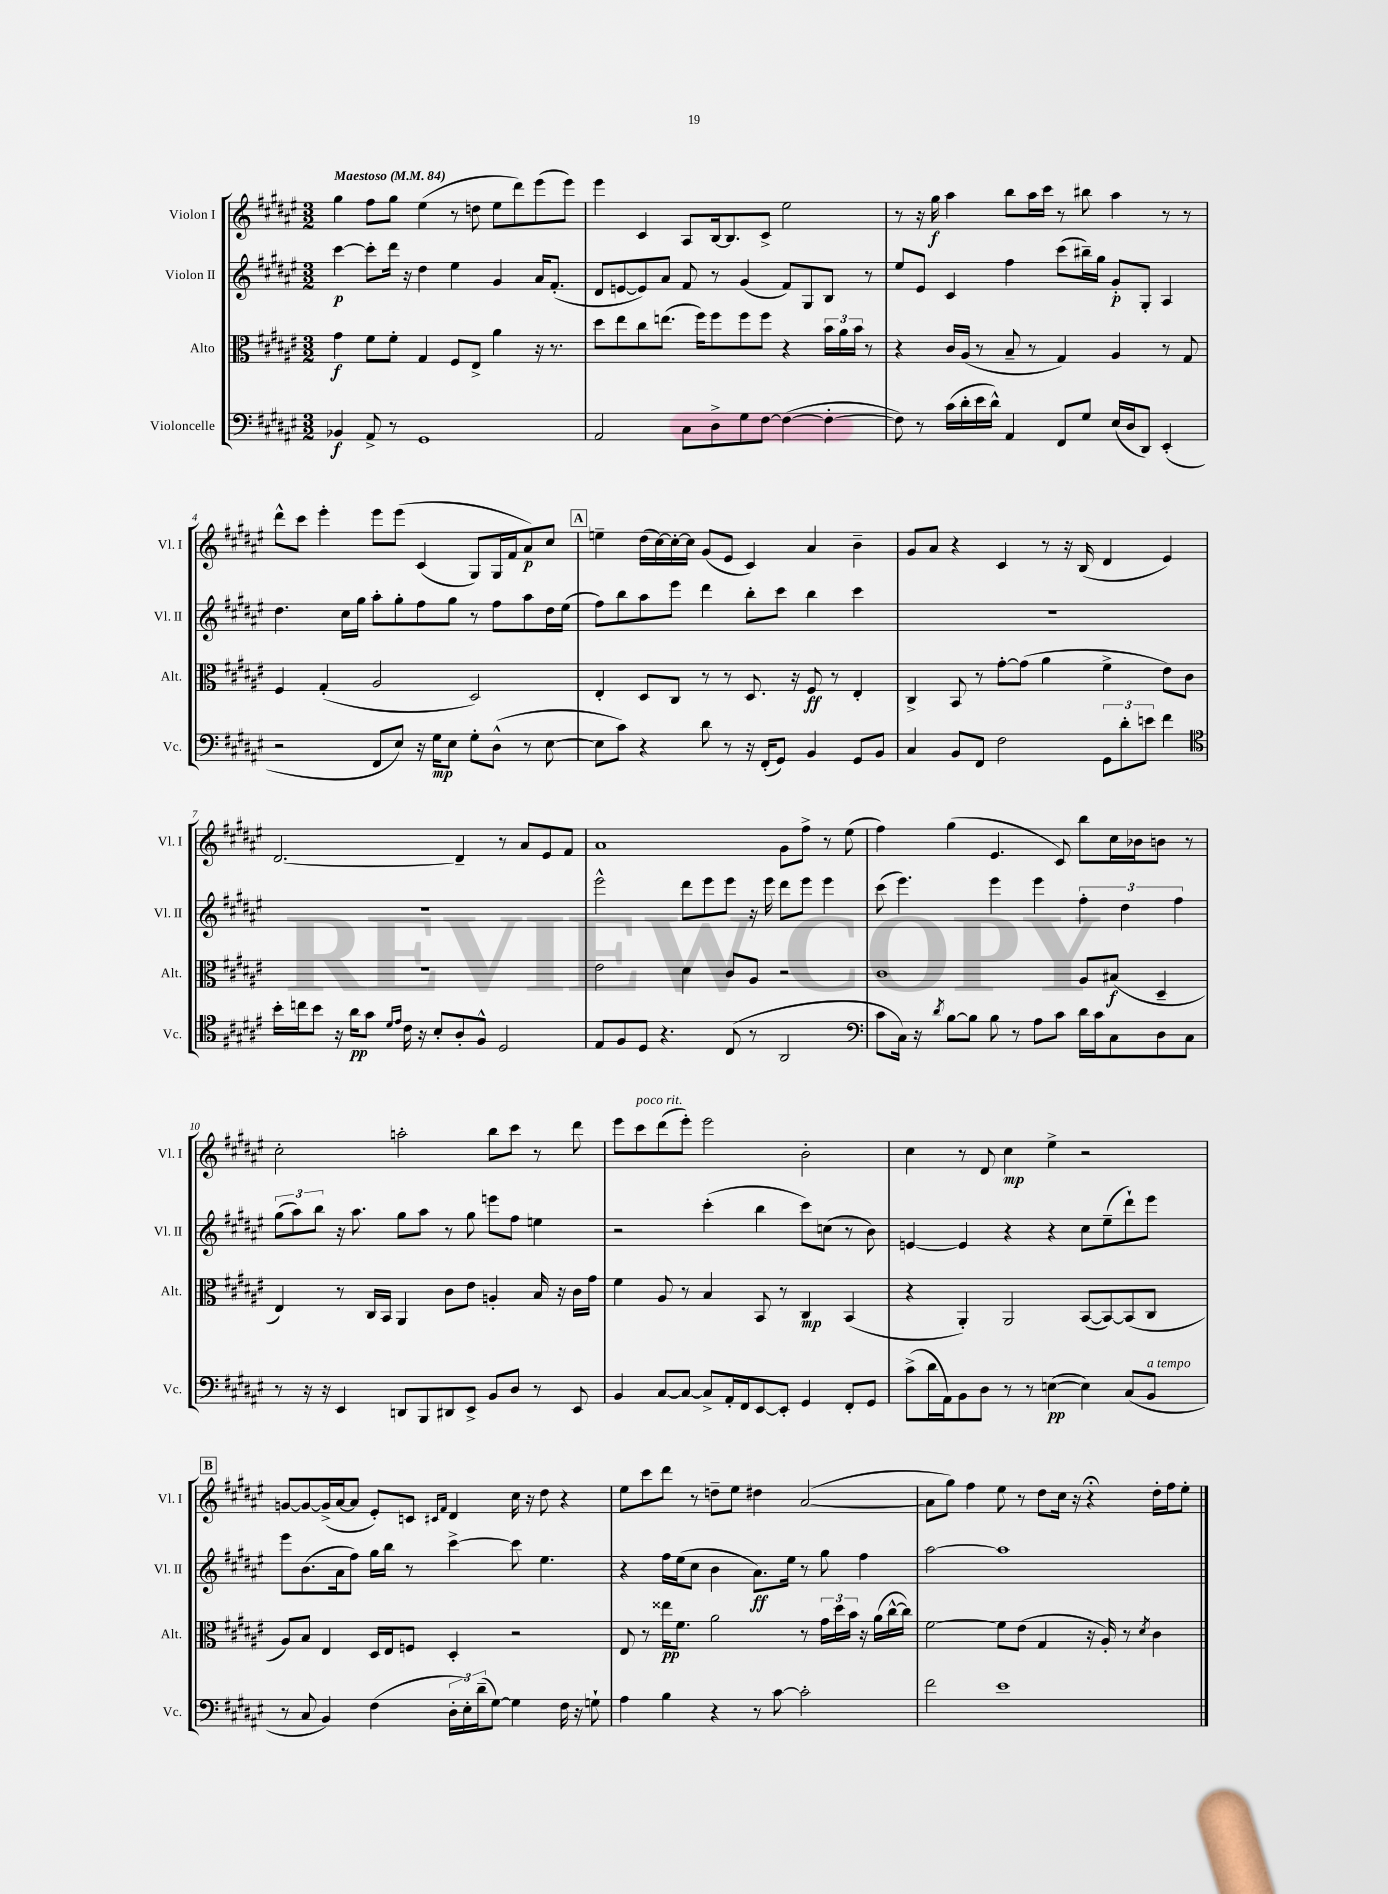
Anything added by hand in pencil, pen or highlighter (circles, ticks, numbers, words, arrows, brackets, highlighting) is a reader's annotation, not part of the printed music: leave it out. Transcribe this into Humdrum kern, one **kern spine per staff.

**kern	**dynam	**kern	**dynam	**kern	**dynam	**kern	**dynam
*part4	*part4	*part3	*part3	*part2	*part2	*part1	*part1
*staff4	*staff4	*staff3	*staff3	*staff2	*staff2	*staff1	*staff1
*I"Violoncelle	*	*I"Alto	*	*I"Violon II	*	*I"Violon I	*
*I'Vc.	*	*I'Alt.	*	*I'Vl. II	*	*I'Vl. I	*
*clefF4	*	*clefC3	*	*clefG2	*	*clefG2	*
*k[f#c#g#d#a#e#]	*	*k[f#c#g#d#a#e#]	*	*k[f#c#g#d#a#e#]	*	*k[f#c#g#d#a#e#]	*
*M3/2	*	*M3/2	*	*M3/2	*	*M3/2	*
*MM84	*	*MM84	*	*MM84	*	*MM84	*
=1	=1	=1	=1	=1	=1	=1	=1
!	!	!	!	!	!	!LO:TX:a:B:t=Maestoso	!
4BB-X/	f	4g#\	f	[4ccc#\	p	4gg#\	.
8AA#^/	.	8f#\L	.	8ccc#'\L]	.	8ff#\L	.
8r	.	8f#'\J	.	16ddd#\Jk	.	8gg#\J	.
.	.	.	.	16r	.	.	.
1GG#	.	4G#/	.	4dd#\	.	(4ee#\	.
.	.	8F#/L	.	4ee#\	.	8r	.
.	.	8E#^/J	.	.	.	8ddn\	.
.	.	4a#\	.	4g#/	.	8ee#\L	.
.	.	.	.	.	.	8ddd#\)	.
.	.	16r	.	16a#/KL	.	(8eee#\	.
.	.	8.r	.	(8.f#'/J	.	.	.
.	.	.	.	.	.	8eee#\J)	.
=2	=2	=2	=2	=2	=2	=2	=2
2AA#/	.	8dd#\L	.	8d#/L	.	4eee#\	.
.	.	8ee#\	.	[8en/	.	.	.
.	.	8cc#\	.	8e/])	.	4c#/	.
.	.	(8.een\J	.	8a#/J	.	.	.
8C#\L	.	.	.	8f#/	.	8A#/L	.
.	.	16ff#\KL)	.	.	.	.	.
8D#^\	.	8ff#\	.	8r	.	[16B/k	.
.	.	.	.	.	.	8.B/]	.
8G#\	.	8ff#\	.	(4g#/	.	.	.
[8F#\J	.	8ff#\J	.	.	.	8c#^/J	.
(4F#\_	.	4r	.	8f#/L)	.	2ee#\	.
.	.	.	.	8G#/	.	.	.
4F#'\_	.	24b\LL	.	8B/J	.	.	.
.	.	24a#\	.	.	.	.	.
.	.	24b\JJ	.	.	.	.	.
.	.	8r	.	8r	.	.	.
=3	=3	=3	=3	=3	=3	=3	=3
8F#\])	.	4r	.	8ee#/L	.	8r	.
8r	.	.	.	8e#/J	.	16r	.
.	.	.	.	.	.	16gg#\	f
(16c#\LL	.	16c#/LL	.	4c#/	.	4aa#\	.
16d#'\	.	(16A#/JJ	.	.	.	.	.
16e#\	.	8r	.	.	.	.	.
16d#^^\JJ)	.	.	.	.	.	.	.
4AA#/	.	8B~/	.	4ff#\	.	8bb\L	.
.	.	8r	.	.	.	16aa#\L	.
.	.	.	.	.	.	16ccc#\JJ	.
8FF#/L	.	4G#/)	.	(8ccc#\L	.	8r	.
8G#/J	.	.	.	16bb#X~\L)	.	8bb#X\	.
.	.	.	.	16gg#\JJ	.	.	.
(16E#/LL	.	4A#/	.	8g#'/L	p	4aa#\	.
16D#/J	.	.	.	.	.	.	.
8DD#/J)	.	.	.	8G#'/J	.	.	.
(4EE#'/	.	8r	.	4A#/	.	8r	.
.	.	8G#/	.	.	.	8r	.
!!LO:LB:g=z
=4	=4	=4	=4	=4	=4	=4	=4
2r	.	4F#/	.	4.dd#\	.	8ddd#^^\L	.
.	.	.	.	.	.	8ccc#\J	.
.	.	(4G#'/	.	.	.	4eee#'\	.
.	.	.	.	16cc#\LL	.	.	.
.	.	.	.	16gg#\JJ	.	.	.
8FF#/L	.	2A#/	.	8aa#'\L	.	8eee#\L	.
8E#/J)	.	.	.	8gg#'\	.	(8eee#\J	.
16r	.	.	.	8ff#\	.	(4c#/	.
16G#\KL	mp	.	.	.	.	.	.
8E#\J	.	.	.	8gg#\J	.	.	.
8G#'\L	.	2D#/)	.	8r	.	8G#/L)	.
(8D#^^\J	.	.	.	8ff#\L	.	16G#/L	.
.	.	.	.	.	.	16f#/J	.
8r	.	.	.	8aa#\	.	8a#/)	p
[8E#\	.	.	.	16dd#\L	.	8cc#/J	.
.	.	.	.	(16ee#\JJ	.	.	.
!!LO:REH:place=s1:t=A
=5	=5	=5	=5	=5	=5	=5	=5
8E#\L]	.	4E#'/	.	8ff#\L)	.	4een~\	.
8c#\J)	.	.	.	8bb\	.	.	.
4r	.	8D#/L	.	8aa#\	.	(16dd#\LL	.
.	.	.	.	.	.	[16cc#\)	.
.	.	8C#/J	.	8eee#\J	.	16cc#'\_	.
.	.	.	.	.	.	16cc#\JJ]	.
8d#\	.	8r	.	4ddd#\	.	(8g#/L	.
8r	.	8r	.	.	.	8e#/J	.
16r	.	8.D#/	.	8bb'\L	.	4c#/)	.
(16FF#'/KL	.	.	.	.	.	.	.
8GG#/J)	.	.	.	8ccc#\J	.	.	.
.	.	16r	.	.	.	.	.
4BB/	.	8F#/	ff	4bb\	.	4a#/	.
.	.	8r	.	.	.	.	.
8GG#/L	.	4E#'/	.	4ccc#\	.	4b~\	.
8BB/J	.	.	.	.	.	.	.
=6	=6	=6	=6	=6	=6	=6	=6
4C#/	.	4C#^/	.	1.r	.	8g#/L	.
.	.	.	.	.	.	8a#/J	.
8BB/L	.	8BB/	.	.	.	4r	.
8FF#/J	.	8r	.	.	.	.	.
2F#\	.	[8g#'\L	.	.	.	4c#/	.
.	.	(8g#\J]	.	.	.	.	.
.	.	4a#\	.	.	.	8r	.
.	.	.	.	.	.	16r	.
.	.	.	.	.	.	(16B/	.
12GG#\L	.	4f#^\	.	.	.	4d#/	.
12d#'\	.	.	.	.	.	.	.
12en\J	.	.	.	.	.	.	.
4f#\	.	8e#\L)	.	.	.	4e#/)	.
.	.	8c#\J	.	.	.	.	.
!!LO:LB:g=z
=7	=7	=7	=7	=7	=7	=7	=7
*clefC4	*	*	*	*	*	*	*
16b'\LL	.	1.r	.	1.r	.	[2.d#/	.
16ccn\J	.	.	.	.	.	.	.
8b\J	.	.	.	.	.	.	.
16r	.	.	.	.	.	.	.
16a#\KL	pp	.	.	.	.	.	.
8g#\J	.	.	.	.	.	.	.
16qqd#/LL	.	.	.	.	.	.	.
16qqe#/JJ	.	.	.	.	.	.	.
16c#\	.	.	.	.	.	.	.
16r	.	.	.	.	.	.	.
8B'/L	.	.	.	.	.	.	.
8A#'/	.	.	.	.	.	4d#~/]	.
8F#^^/J	.	.	.	.	.	.	.
2D#/	.	.	.	.	.	8r	.
.	.	.	.	.	.	8a#/L	.
.	.	.	.	.	.	8e#/	.
.	.	.	.	.	.	8f#/J	.
=8	=8	=8	=8	=8	=8	=8	=8
8E#/L	.	2e#\	.	2eee#^^\	.	1a#	.
8F#/	.	.	.	.	.	.	.
8D#/J	.	.	.	.	.	.	.
4.r	.	.	.	.	.	.	.
.	.	4d#\	.	8ddd#\L	.	.	.
.	.	.	.	8eee#\	.	.	.
(8C#/	.	8c#/L	.	8eee#\J	.	.	.
8r	.	8A#/J	.	16r	.	.	.
.	.	.	.	16eee#\	.	.	.
2AA#/	.	2r	.	8ddd#\L	.	8g#\L	.
.	.	.	.	8eee#\J	.	8ff#^\J	.
.	.	.	.	4eee#\	.	8r	.
.	.	.	.	.	.	(8ee#\	.
=9	=9	=9	=9	=9	=9	=9	=9
*clefF4	*	*	*	*	*	*	*
8c#\L	.	1c#	.	(8ccc#\	.	4ff#\)	.
16C#\Jk)	.	.	.	4.eee#\)	.	.	.
16r	.	.	.	.	.	.	.
8qd#/	.	.	.	.	.	.	.
[8B\L	.	.	.	.	.	(4gg#\	.
8B\J]	.	.	.	.	.	.	.
8B\	.	.	.	4eee#\	.	4.e#/	.
8r	.	.	.	.	.	.	.
8A#\L	.	.	.	4eee#\	.	.	.
8c#\J	.	.	.	.	.	8c#/)	.
16d#\LL	.	8A#/L	.	6ff#'\	.	8bb\L	.
16c#\J	.	.	.	.	.	.	.
8C#\	.	(8B#X/J	f	.	.	16cc#\L	.
.	.	.	.	6dd#\	.	.	.
.	.	.	.	.	.	16b-X\J	.
8D#\	.	4D#~/	.	.	.	8bn\J	.
.	.	.	.	6ff#\	.	.	.
8C#\J	.	.	.	.	.	8r	.
!!LO:LB:g=z
=10	=10	=10	=10	=10	=10	=10	=10
8r	.	4E#/)	.	(12gg#\L	.	2cc#'\	.
.	.	.	.	12aa#\)	.	.	.
16r	.	.	.	.	.	.	.
.	.	.	.	12bb\J	.	.	.
16r	.	.	.	.	.	.	.
4EE#/	.	8r	.	16r	.	.	.
.	.	.	.	8.aa#\	.	.	.
.	.	16C#/LL	.	.	.	.	.
.	.	16BB/JJ	.	.	.	.	.
8DDn/L	.	4AA#/	.	8gg#\L	.	2aan'\	.
8BBB/	.	.	.	8aa#\J	.	.	.
8DD#X/	.	8c#\L	.	8r	.	.	.
8EE#^/J	.	8e#\J	.	8gg#\	.	.	.
8BB/L	.	4An'/	.	8eeen\L	.	8bb\L	.
8D#/J	.	.	.	8ff#\J	.	8ccc#\J	.
8r	.	16B/	.	4een\	.	8r	.
.	.	16r	.	.	.	.	.
8EE#/	.	16c#\LL	.	.	.	8ddd#\	.
.	.	16g#\JJ	.	.	.	.	.
=11	=11	=11	=11	=11	=11	=11	=11
4BB/	.	4f#\	.	2r	.	8eee#\L	.
!	!	!	!	!	!	!LO:TX:a:i:t=poco rit.	!
.	.	.	.	.	.	8ccc#\	.
[8C#/L	.	8A#/	.	.	.	(8ddd#\	.
8C#/J_	.	8r	.	.	.	8eee#'\J)	.
8C#^/L]	.	4B/	.	(4ccc#'\	.	2eee#\	.
16AA#'/L	.	.	.	.	.	.	.
16FF#/J	.	.	.	.	.	.	.
[8EE#/	.	8BB/	.	4bb\	.	.	.
8EE#'/J]	.	8r	.	.	.	.	.
4GG#/	.	4C#/	mp	8ccc#\L)	.	2b'\	.
.	.	.	.	(8ccn\J	.	.	.
8FF#'/L	.	(4BB/	.	8r	.	.	.
8GG#/J	.	.	.	8b\)	.	.	.
=12	=12	=12	=12	=12	=12	=12	=12
(8c#^\L	.	4r	.	[4en/	.	4cc#\	.
16d#\L	.	.	.	.	.	.	.
16AA#\J)	.	.	.	.	.	.	.
8BB\	.	4AA#'/)	.	4e/]	.	8r	.
8D#\J	.	.	.	.	.	8d#/	.
8r	.	2AA#/	.	4r	.	4cc#\	mp
8r	.	.	.	.	.	.	.
([4En\	pp	.	.	4r	.	4ee#^\	.
4E\])	.	([8BB/L	.	8cc#\L	.	2r	.
.	.	8BB/_)	.	(8ee#~\	.	.	.
(8C#/L	.	(8BB/]	.	8ddd#`\)	.	.	.
!LO:TX:a:i:t=a tempo	!	!	!	!	!	!	!
8BB/J	.	8C#/J	.	8eee#\J	.	.	.
!!LO:LB:g=z
!!LO:REH:place=s1:t=B
=13	=13	=13	=13	=13	=13	=13	=13
8r	.	8A#/L)	.	8eee#\L	.	[8gn/L	.
8C#/	.	8B/J	.	(8.b\	.	8g/_	.
4BB/)	.	4E#/	.	.	.	(16g^/L]	.
.	.	.	.	16a#\k	.	[16a#/J	.
.	.	.	.	8ff#\J)	.	8a#/J]	.
(4F#\	.	16D#/LL	.	16gg#\LL	.	8e#'/L)	.
.	.	16E#/J	.	16bb\JJ	.	.	.
.	.	8Fn/J	.	8r	.	8cn/J	.
.	.	.	.	.	.	16qqc#X/LL	.
.	.	.	.	.	.	16qqf#/JJ	.
24D#'\LL	.	4D#'/	.	[4ccc#^\	.	4d#/	.
24E#'\)	.	.	.	.	.	.	.
(24d#~\J	.	.	.	.	.	.	.
[8G#\J)	.	.	.	.	.	.	.
4G#\]	.	2r	.	8ccc#\]	.	16cc#\	.
.	.	.	.	.	.	16r	.
.	.	.	.	4.ee#\	.	8dd#\	.
16F#\	.	.	.	.	.	4r	.
16r	.	.	.	.	.	.	.
8Gn`\	.	.	.	.	.	.	.
=14	=14	=14	=14	=14	=14	=14	=14
4A#\	.	8E#/	.	4r	.	8ee#\L	.
.	.	8r	.	.	.	8ccc#\	.
4B\	.	16ee##X\KL	pp	16ff#\LL	.	8ddd#\J	.
.	.	8.f#\J	.	(16ee#\J	.	.	.
.	.	.	.	8cc#\J	.	8r	.
4r	.	2a#\	.	4b\	.	8ddn~\L	.
.	.	.	.	.	.	8ee#\J	.
8r	.	.	.	8.a#\L)	ff	4dd#X\	.
[8c#\	.	.	.	.	.	.	.
.	.	.	.	16ee#\Jk	.	.	.
2c#'\]	.	8r	.	8r	.	([2a#/	.
.	.	24g#\LL	.	8gg#\	.	.	.
.	.	24dd#\	.	.	.	.	.
.	.	24b\JJ	.	.	.	.	.
.	.	16r	.	4ff#\	.	.	.
.	.	(16a#\LL	.	.	.	.	.
.	.	[16cc#^^\	.	.	.	.	.
.	.	16cc#\JJ])	.	.	.	.	.
=15	=15	=15	=15	=15	=15	=15	=15
2f#\	.	[2f#\	.	[2aa#\	.	8a#\L]	.
.	.	.	.	.	.	8gg#\J)	.
.	.	.	.	.	.	4ff#\	.
1e#	.	8f#\L]	.	1aa#]	.	8ee#\	.
.	.	(8e#\J	.	.	.	8r	.
.	.	4G#/	.	.	.	8dd#\L	.
.	.	.	.	.	.	16cc#\Jk	.
.	.	.	.	.	.	16r	.
.	.	16r	.	.	.	4r;<	.
.	.	16A#'/)	.	.	.	.	.
.	.	8r	.	.	.	.	.
.	.	8qd#/	.	.	.	.	.
.	.	4c#\	.	.	.	16dd#'\LL	.
.	.	.	.	.	.	16ff#\J	.
.	.	.	.	.	.	8ee#'\J	.
==	==	==	==	==	==	==	==
*-	*-	*-	*-	*-	*-	*-	*-
